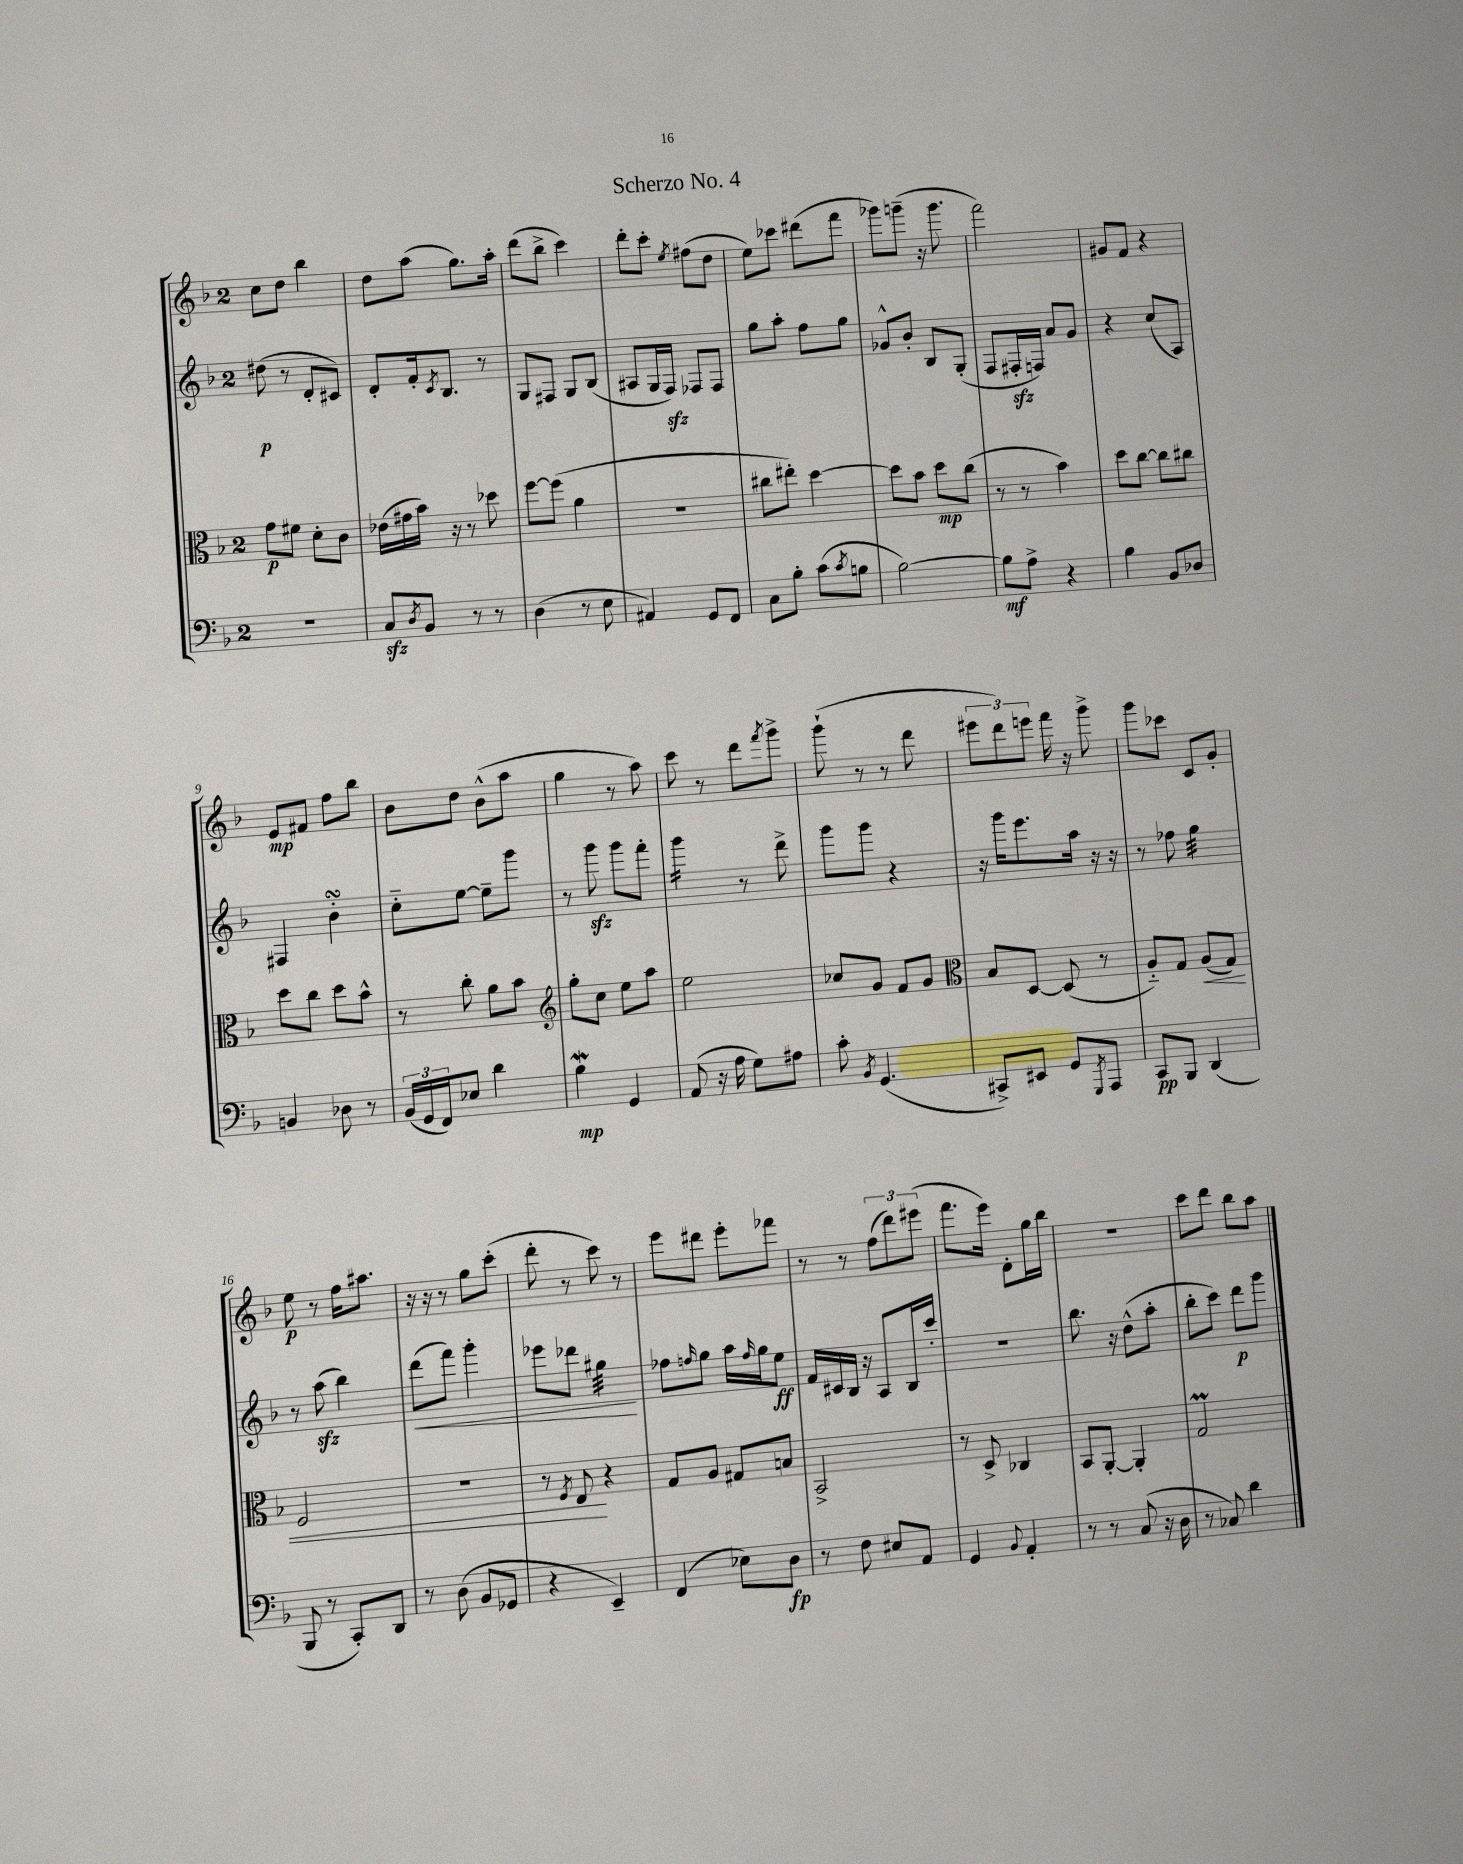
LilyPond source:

\header { title = "Scherzo No. 4" }
<<
\new StaffGroup <<
\new Staff = "s0" {
    \clef treble \key f \major \once \override Staff.TimeSignature.style = #'single-digit \time 2/4
    c''8 d''8 bes''4 |
    d''8 a''8( g''8.) a''16-. |
    d'''8( bes''8-> c'''4) |
    d'''8-. c'''8-. \acciaccatura { e''8 } fis''8( d''8 |
    e''8) ces'''8 dis'''8( f'''8 |
    ges'''8) g'''8--( r16 g'''8. |
    f'''2) |
    gis'8 f'8 r4 |
    e'8\mp fis'8 f''8 bes''8 |
    bes'8 d''8 bes'8-^( a''8 |
    g''4 r8 a''8) |
    c'''8 r8 d'''8 \acciaccatura { f'''8 } g'''8-> |
    g'''8-!( r8 r8 d'''8 |
    \tuplet 3/2 { eis'''8 d'''8) e'''8 } f'''16 r16 g'''8-> |
    g'''8 ces'''8 c'8 g'8-. |
    e''8\p r8 f''16 ais''8. |
    r16 r16 r8 g''8 c'''8-.( |
    d'''8-. r8 c'''8) r8 |
    e'''8 dis'''8 e'''8-. fes'''8 |
    r8 r8 \tuplet 3/2 { f''8( d'''8) eis'''8( } |
    f'''8. e'''16) d'8-. g''16 bes''16 |
    R2 |
    c'''8 d'''8 bes''8 a''8 \bar "|." |
}
\new Staff = "s1" {
    \clef treble \key f \major \once \override Staff.TimeSignature.style = #'single-digit \time 2/4
    dis''8\p( r8 d'8-. cis'8) |
    d'8-. f'16-. \acciaccatura { c'8 } bes8. r8 |
    g8 fis8 g8 bes8( |
    ais8 g16 f16\sfz) fes8 fes8 |
    g''8 a''8-. f''8 g''8 |
    ges'8-^ bes'8-. bes8 g8-.( |
    f8 fis16-.\sfz f16) a'8 g'8 |
    r4 c''8( a8) |
    fis4 bes'4-.\turn |
    c''8-_ e''8~ e''8-- g'''8 |
    r8 g'''8\sfz g'''8 f'''8-. |
    g'''4:16 r8 d'''8-> |
    g'''8 g'''8 r4 |
    r16 g'''16 e'''8. a''16 r16 r16 |
    r8 fes''8 g''4:32 |
    r8 a''8\sfz( bes''4) |
    d'''8\<( f'''8) g'''4-. |
    ees'''8 des'''8 gis''4:32\! |
    fes''8 \grace { f''16 } g''8 a''16 \grace { f''16 } g''16 e''8\ff |
    f'16 cis'16 bes16 r16 a8 bes16 c'''16-. |
    r2 |
    bes''8. r16 d''8-^( a''8-. |
    bes''8-. c'''8) d'''8\p g'''8 \bar "|." |
}
\new Staff = "s2" {
    \clef alto \key f \major \once \override Staff.TimeSignature.style = #'single-digit \time 2/4
    g'8\p fis'8 d'8-. c'8 |
    ees'16( gis'16 bes'16) r16 r8 des''8 |
    f''8~ f''8( a'4 |
    R2 |
    cis''8 eis''8-.) d''4~ |
    d''8 bes'8 d''8\mp c''8( |
    r8 r8 bes'4) |
    d''8 c''8~ c''8 cis''8 |
    d''8 c''8 d''8 bes'8-^ |
    r8 c''8-. a'8 bes'8 |
    \clef treble g''8-. c''8 e''8 a''8 |
    e''2 |
    ces''8 g'8 f'8 g'8 |
    \clef alto bes8 d8~ d8( r8 |
    a8-_) g8 a8\<( g8) |
    f2 |
    r2 |
    r8 \acciaccatura { f8 } e8\! r4 |
    g8 a8 gis8 b8 |
    bes,2-> |
    r8 d8-> ces4 |
    bes,8 a,8~-. a,4-. |
    g2\prall \bar "|." |
}
\new Staff = "s3" {
    \clef bass \key f \major \once \override Staff.TimeSignature.style = #'single-digit \time 2/4
    r2 |
    c8\sfz \acciaccatura { d8 } bes,8 r8 r8 |
    d4( r8 e8 |
    ais,4) g,8 f,8 |
    c8 bes8-. c'8( \acciaccatura { c'8 } b8 |
    bes2~) |
    bes8\mf a8-> r4 |
    bes4 bes,8 des8 |
    b,4 des8 r8 |
    \tuplet 3/2 { bes,16( g,16 f,16) } ees8 d'4 |
    bes4\mordent\mp g,4 |
    a,8( r16 a16 g8) ais8 |
    c'8-. \acciaccatura { bes,8 } g,4.( |
    cis,8->) eis,8 g,8 \acciaccatura { g,,8 } a,,8 |
    c,8\pp bes,,8 d,4( |
    bes,,8 r8 c,8-.) d,8 |
    r8 d8( bes,8 ges,8 |
    r4 e,4--) |
    f,4( ees8) d8\fp |
    r8 f8 eis8 a,8 |
    g,4 \appoggiatura { bes,8 } a,4-. |
    r8 r8 c8( r16 d16 |
    r8 ces8) d'4 \bar "|." |
}
>>
>>
